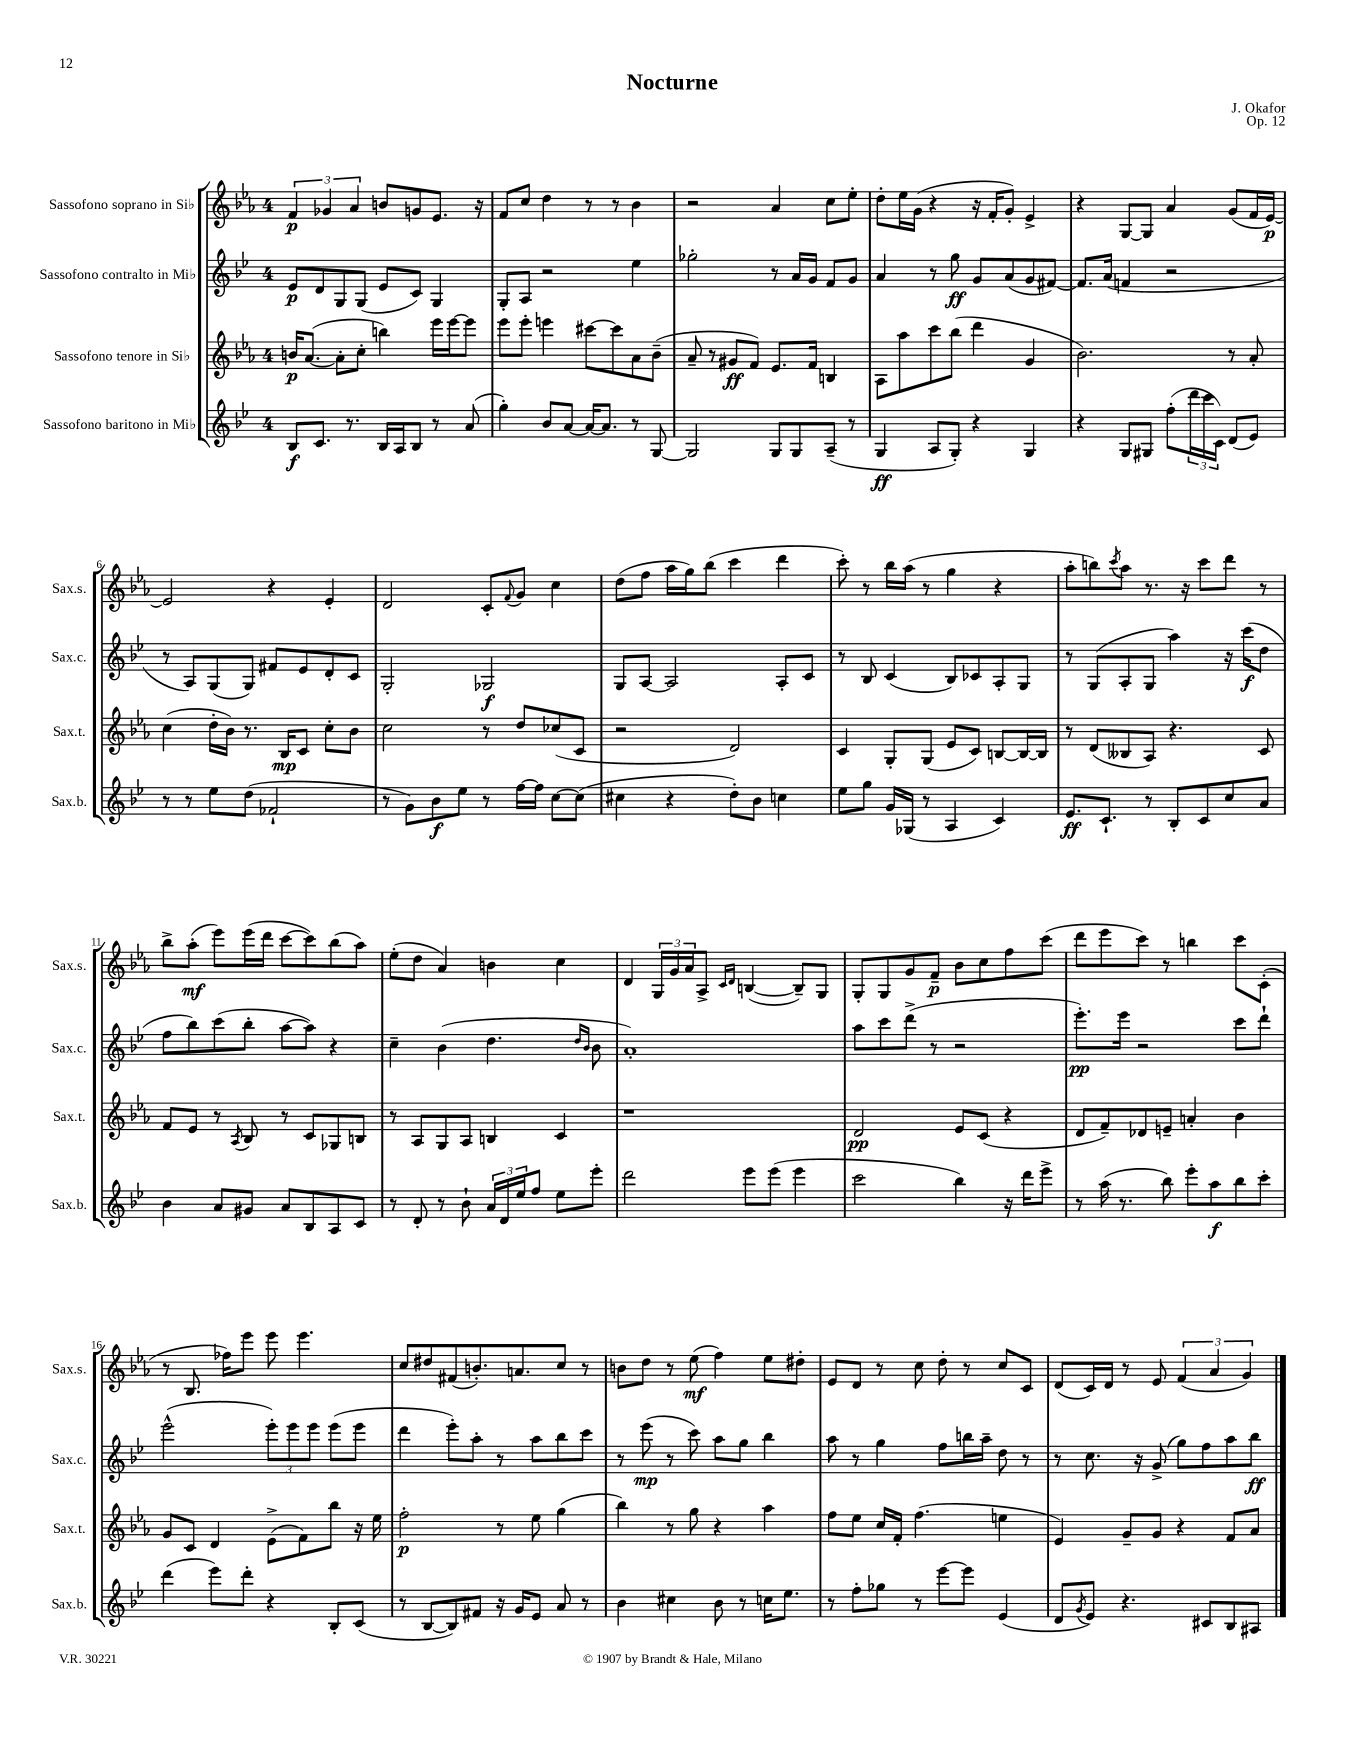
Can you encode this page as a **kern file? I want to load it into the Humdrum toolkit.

**kern	**kern	**kern	**kern
*staff4	*staff3	*staff2	*staff1
*clefG2	*clefG2	*clefG2	*clefG2
*k[b-e-]	*k[b-e-a-]	*k[b-e-]	*k[b-e-a-]
*M4/4	*M4/4	*M4/4	*M4/4
8B-	16b	8e-	6f
.	([8.a-	.	.
8.c	.	8d	.
.	.	.	6g-
.	8a-']	8G	.
8.r	.	.	.
.	.	.	6a-
.	8cc'	(8G	.
16B-	4bb)	8e-	8b
16A	.	.	.
8B-	.	8c)	8g
8r	16eee-	4G	8.e-
.	[16eee-	.	.
(8a	8eee-]	.	.
.	.	.	16r
=	=	=	=
4gg')	8eee-	8G'	8f
.	8eee-'	8A	8cc
8b-	4eee	2r	4dd
[8a	.	.	.
16a_	[8ccc#	.	8r
8.a]	.	.	.
.	8ccc#]	.	8r
8r	8a-	4ee-	4b-
[8G	(8b-~	.	.
=	=	=	=
2G]	8a-~	2gg-'	2r
.	8r	.	.
.	8g#	.	.
.	8f)	.	.
8G	8.e-	8r	4a-
8G	.	16a	.
.	16f	16g	.
(8A~	4B	8f	8cc
8r	.	8g	8ee-'
=	=	=	=
4G	8A-	4a	8dd'
.	8aa-	.	16ee-
.	.	.	(16g
8A	8ccc	8r	4r
8G')	(8bb-	8gg	.
4r	4ddd	8g	16r
.	.	.	16f'
.	.	(8a	8g')
4G	4g	8g	4e-^
.	.	[8f#)	.
=	=	=	=
4r	2.b-)	8.f#]	4r
.	.	(16a	.
8G	.	4f	[8G
8G#	.	.	8G]
(8ff'	.	2r	4a-
24ddd	.	.	.
24ccc	.	.	.
24c)	.	.	.
(8d	8r	.	(8g
8e-)	8a-'	.	16f
.	.	.	[16e-)
=	=	=	=
8r	(4cc	8r	2e-]
8r	.	8A)	.
8ee-	16dd'	(8G	.
.	16b-)	.	.
(8dd	8.r	8G)	.
2f-`	.	8f#	4r
.	16B-	.	.
.	8c	8e-	.
.	8cc'	8d'	4e-'
.	8b-	8c	.
=	=	=	=
8r	2cc	2G'	2d
8g)	.	.	.
8b-	.	.	.
8ee-	.	.	.
8r	8r	2G-	8c'
.	.	.	8qqf
[16ff	8dd	.	8g
16ff]	.	.	.
[8cc	(8cc-	.	4cc
(8cc]	8c	.	.
=	=	=	=
4cc#	2r	8G	(8dd
.	.	[8A	8ff
4r	.	2A]	16aa-
.	.	.	16gg)
.	.	.	(8bb-
8dd')	2d)	.	4ccc
8b-	.	.	.
4cc	.	8A'	4ddd
.	.	8c	.
=	=	=	=
8ee-	4c	8r	8ccc')
8gg	.	8B-	8r
16g	8G'	(4c	16bb-
(16G-	.	.	(16aa-
8r	(8G	.	8r
4A	8e-	8B-)	4gg
.	8c)	8c-	.
4c)	[8B	8A'	4r
.	16B_	8G	.
.	16B]	.	.
=	=	=	=
8.e-	8r	8r	8aa-'
.	(8d	(8G	8bb)
8.c`	.	.	.
.	.	.	8qccc
.	8B--	8A'	8aa-
8r	8A-)	8G	8.r
8B-'	4.r	4aa)	.
.	.	.	16r
8c	.	.	8ccc
8cc	.	16r	8ddd
.	.	(16ccc	.
8a	8c	8dd	8r
=	=	=	=
4b-	8f	8ff	8bb-^
.	8e-	8bb-)	(8aa-'
8a	8r	(8ccc	8eee-)
.	8qA-	.	.
8g#	8B-	8bb-'	(16eee-
.	.	.	16ddd
8a	8r	[8aa	[8ccc
8B-	8c	8aa])	8ccc])
8A	8G-	4r	(8bb-
8c	8B	.	8aa-)
=	=	=	=
8r	8r	4cc~	(8ee-'
8d'	8A-	.	8dd
8r	8G	(4b-	4a-)
8b-`	8A-	.	.
24a	4B	4.dd	4b
24d	.	.	.
24ee-	.	.	.
8ff	.	.	.
8ee-	4c	.	4cc
.	.	16qqdd	.
.	.	16qqb-	.
8eee-'	.	8b-	.
=	=	=	=
2ddd	1r	1a')	4d
.	.	.	24G
.	.	.	24g
.	.	.	24a-
.	.	.	8A-^
.	.	.	16qqc
.	.	.	16qqd
8eee-	.	.	([4B
(8eee-	.	.	.
4eee-	.	.	8B~])
.	.	.	8G
=	=	=	=
2ccc	2d	8aa	8G'
.	.	8ccc	8G
.	.	(8ddd^	8g
.	.	8r	8f~
4bb-)	8e-	2r	8b-
.	(8c	.	8cc
16r	4r	.	8ff
16ddd	.	.	.
8eee-^	.	.	(8ccc
=	=	=	=
8r	8d	8.eee-')	8ddd
(16aa	8f~)	.	8eee-
8.r	.	16eee-	.
.	8d-	2r	8ccc)
8bb-)	8e~	.	8r
8eee-'	4a'	.	4bb
8aa	.	.	.
8bb-	4b-	8ccc	8ccc
8ccc'	.	8ddd`	(8c'
=	=	=	=
(4ddd	8g	(2eee-^^	8r
.	8c	.	8.B-
8eee-)	4d	.	.
.	.	.	16ff-)
8ddd'	.	.	8eee-
4r	(8e-^	12eee-')	8eee-
.	.	12eee-	.
.	8f)	.	4.eee-
.	.	12eee-	.
8B-'	8bb-	(8eee-	.
(8c	16r	8eee-	.
.	16ee-	.	.
=	=	=	=
8r	2ff'	4ddd	8cc
[8B-	.	.	8dd#
8B-])	.	8eee-')	(8f#
8f#	.	8aa'	8.b')
16r	8r	8r	.
16g	.	.	8.a
8e-	8ee-	8aa	.
8a	(4gg	8bb-	8cc
8r	.	8ccc	8r
=	=	=	=
4b-	4bb-)	8r	8b
.	.	(8eee-	8dd
4cc#	8r	8r	8r
.	8gg	8ccc)	(8ee-
8b-	4r	8aa	4ff)
8r	.	8gg	.
16cc	4aa-	4bb-	8ee-
8.ee-	.	.	.
.	.	.	8dd#'
=	=	=	=
8r	8ff	8aa	8e-
8ff'	8ee-	8r	8d
8gg-	16cc	4gg	8r
.	16f'	.	.
8r	(4.ff	.	8cc
[8eee-	.	8ff	8dd'
8eee-]	.	16bb	8r
.	.	16aa~	.
(4e-	4ee	8dd	8cc
.	.	8r	8c
=	=	=	=
8d	4e-)	8r	(8d
8qg	.	.	.
8e-)	.	8.cc	16c)
.	.	.	16d
4.r	8g~	.	8r
.	.	16r	.
.	8g	(8g^	8e-
.	4r	8gg)	(6f
8c#	.	8ff	.
.	.	.	6a-
8B-	8f	8aa	.
.	.	.	6g)
8A#	8a-	8bb-	.
==	==	==	==
*-	*-	*-	*-
